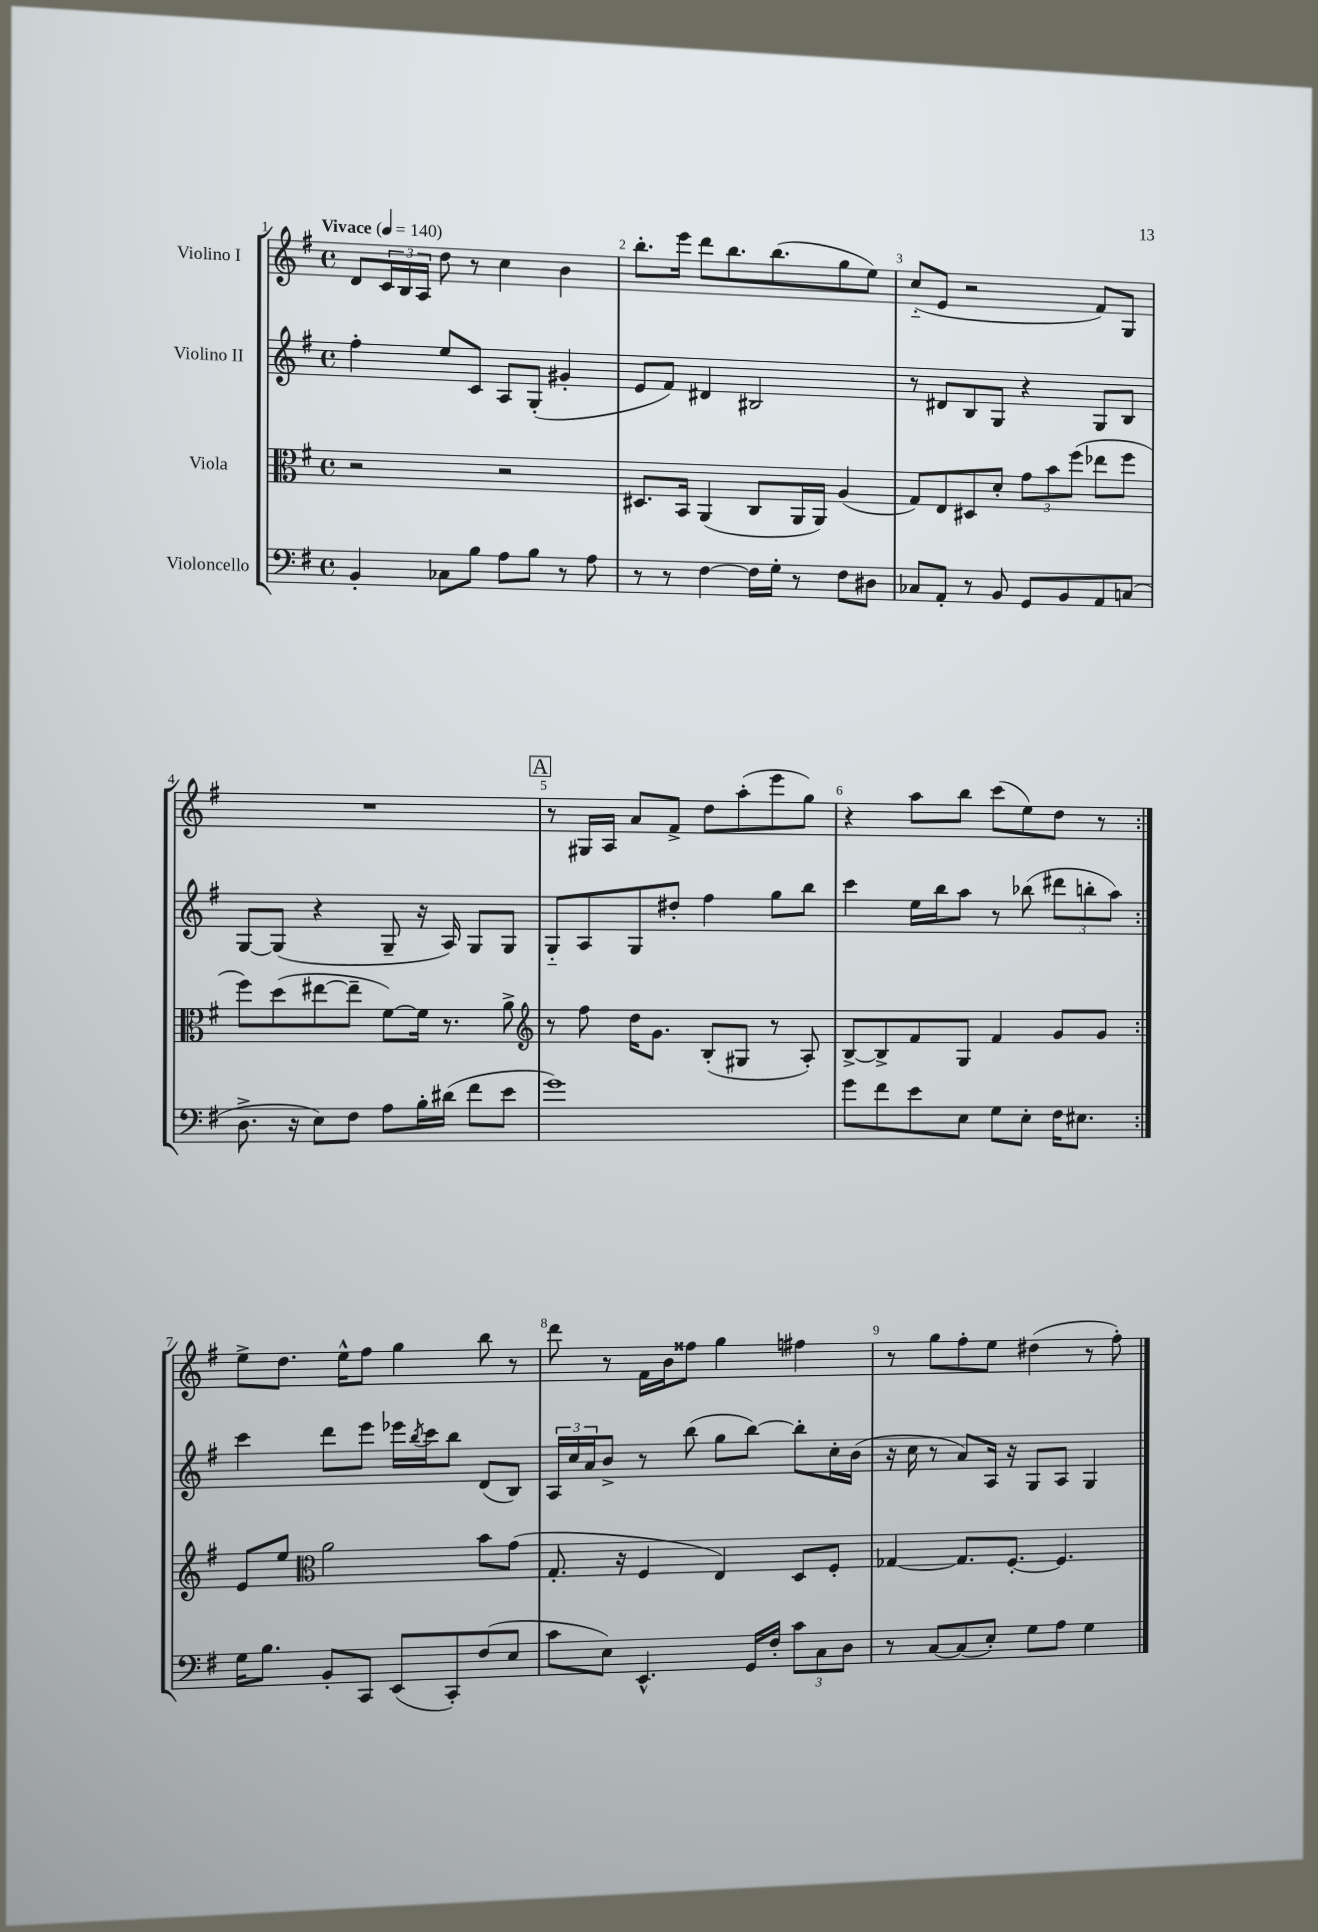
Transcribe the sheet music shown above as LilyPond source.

<<
\new StaffGroup <<
\new Staff = "s0" \with { instrumentName = "Violino I" } {
    \clef treble \key g \major \defaultTimeSignature \time 4/4 \tempo "Vivace" 4 = 140
    \repeat volta 2 { d'8 \tuplet 3/2 { c'16 b16 a16 } d''8 r8 c''4 b'4 |
    b''8.-. e'''16 d'''8 b''8. b''8.( g''8 e''8) |
    c''8-_( e'8 r2 fis'8) g8 |
    R1 |
    \mark \markup { \box "A" } r8 gis16 a16 a'8 fis'8-> d''8 a''8-.( e'''8 g''8) |
    r4 a''8 b''8 c'''8( e''8) d''8 r8 | }
    e''8-> d''8. e''16-^ fis''8 g''4 b''8 r8 |
    d'''8 r8 fis'16 b'16 fisis''8 g''4 fis''4 |
    r8 g''8 fis''8-. e''8 dis''4( r8 fis''8-.) \bar "|." |
}
\new Staff = "s1" \with { instrumentName = "Violino II" } {
    \clef treble \key g \major \defaultTimeSignature \time 4/4
    \repeat volta 2 { fis''4-. e''8 c'8 a8 g8-.( gis'4-. |
    e'8 fis'8) dis'4 bis2 |
    r8 dis'8 b8 g8 r4 g8 b8 |
    g8~ g8( r4 g8-- r16 a16) g8 g8 |
    \mark \markup { \box "A" } g8-_ a8 g8 dis''8-. fis''4 g''8 b''8 |
    c'''4 e''16 b''16 a''8 r8 bes''8( \tuplet 3/2 { dis'''8 b''8-. a''8) } | }
    c'''4 d'''8 e'''8 ees'''16 \acciaccatura { b''8 } c'''16 b''8 d'8( b8) |
    \tuplet 3/2 { a16 c''16 a'16 } b'8-> r8 b''8( g''8 b''8~) b''8-. c''16-. b'16( |
    r16 c''16 r8 a'8) a16 r16 g8 a8 g4 \bar "|." |
}
\new Staff = "s2" \with { instrumentName = "Viola" } {
    \clef alto \key g \major \defaultTimeSignature \time 4/4
    \repeat volta 2 { r2 r2 |
    dis8. b,16 a,4( c8 a,16 a,16) a4( |
    g8) e8 dis8 d'8-. \tuplet 3/2 { g'8 b'8 fis''8( } ees''8 fis''8 |
    fis''8) d''8( eis''8~ eis''8-- fis'8~) fis'16 r8. a'8-> |
    \mark \markup { \box "A" } \clef treble r8 fis''8 d''16 g'8. b8-.( gis8 r8 a8-.) |
    b8~-> b8-> fis'8 g8 fis'4 g'8 g'8 | }
    e'8 e''8 \clef alto a'2 b'8 g'8( |
    g8.-. r16 fis4 e4) d8 fis8-. |
    ges4~ ges8. fis8.~-. fis4. \bar "|." |
}
\new Staff = "s3" \with { instrumentName = "Violoncello" } {
    \clef bass \key g \major \defaultTimeSignature \time 4/4
    \repeat volta 2 { b,4-. ces8 b8 a8 b8 r8 a8 |
    r8 r8 fis4~ fis16 g16-. r8 fis8 dis8 |
    ces8 a,8-. r8 b,8 g,8 b,8 a,8 c8( |
    d8.-> r16 e8) fis8 a8 b16-. dis'16( fis'8 e'8 |
    \mark \markup { \box "A" } g'1) |
    g'8 fis'8 e'8 e8 g8 e8-. fis16 eis8. | }
    g16 b8. b,8-. c,8 e,8( c,8-.) fis8( e8 |
    c'8 e8) e,4.-^ g,16 fis16-. \tuplet 3/2 { c'8 c8 d8 } |
    r8 c8~ c8( e8-.) g8 a8 g4 \bar "|." |
}
>>
>>
\layout { \context { \Score \override BarNumber.break-visibility = ##(#f #t #t) barNumberVisibility = #all-bar-numbers-visible } }
